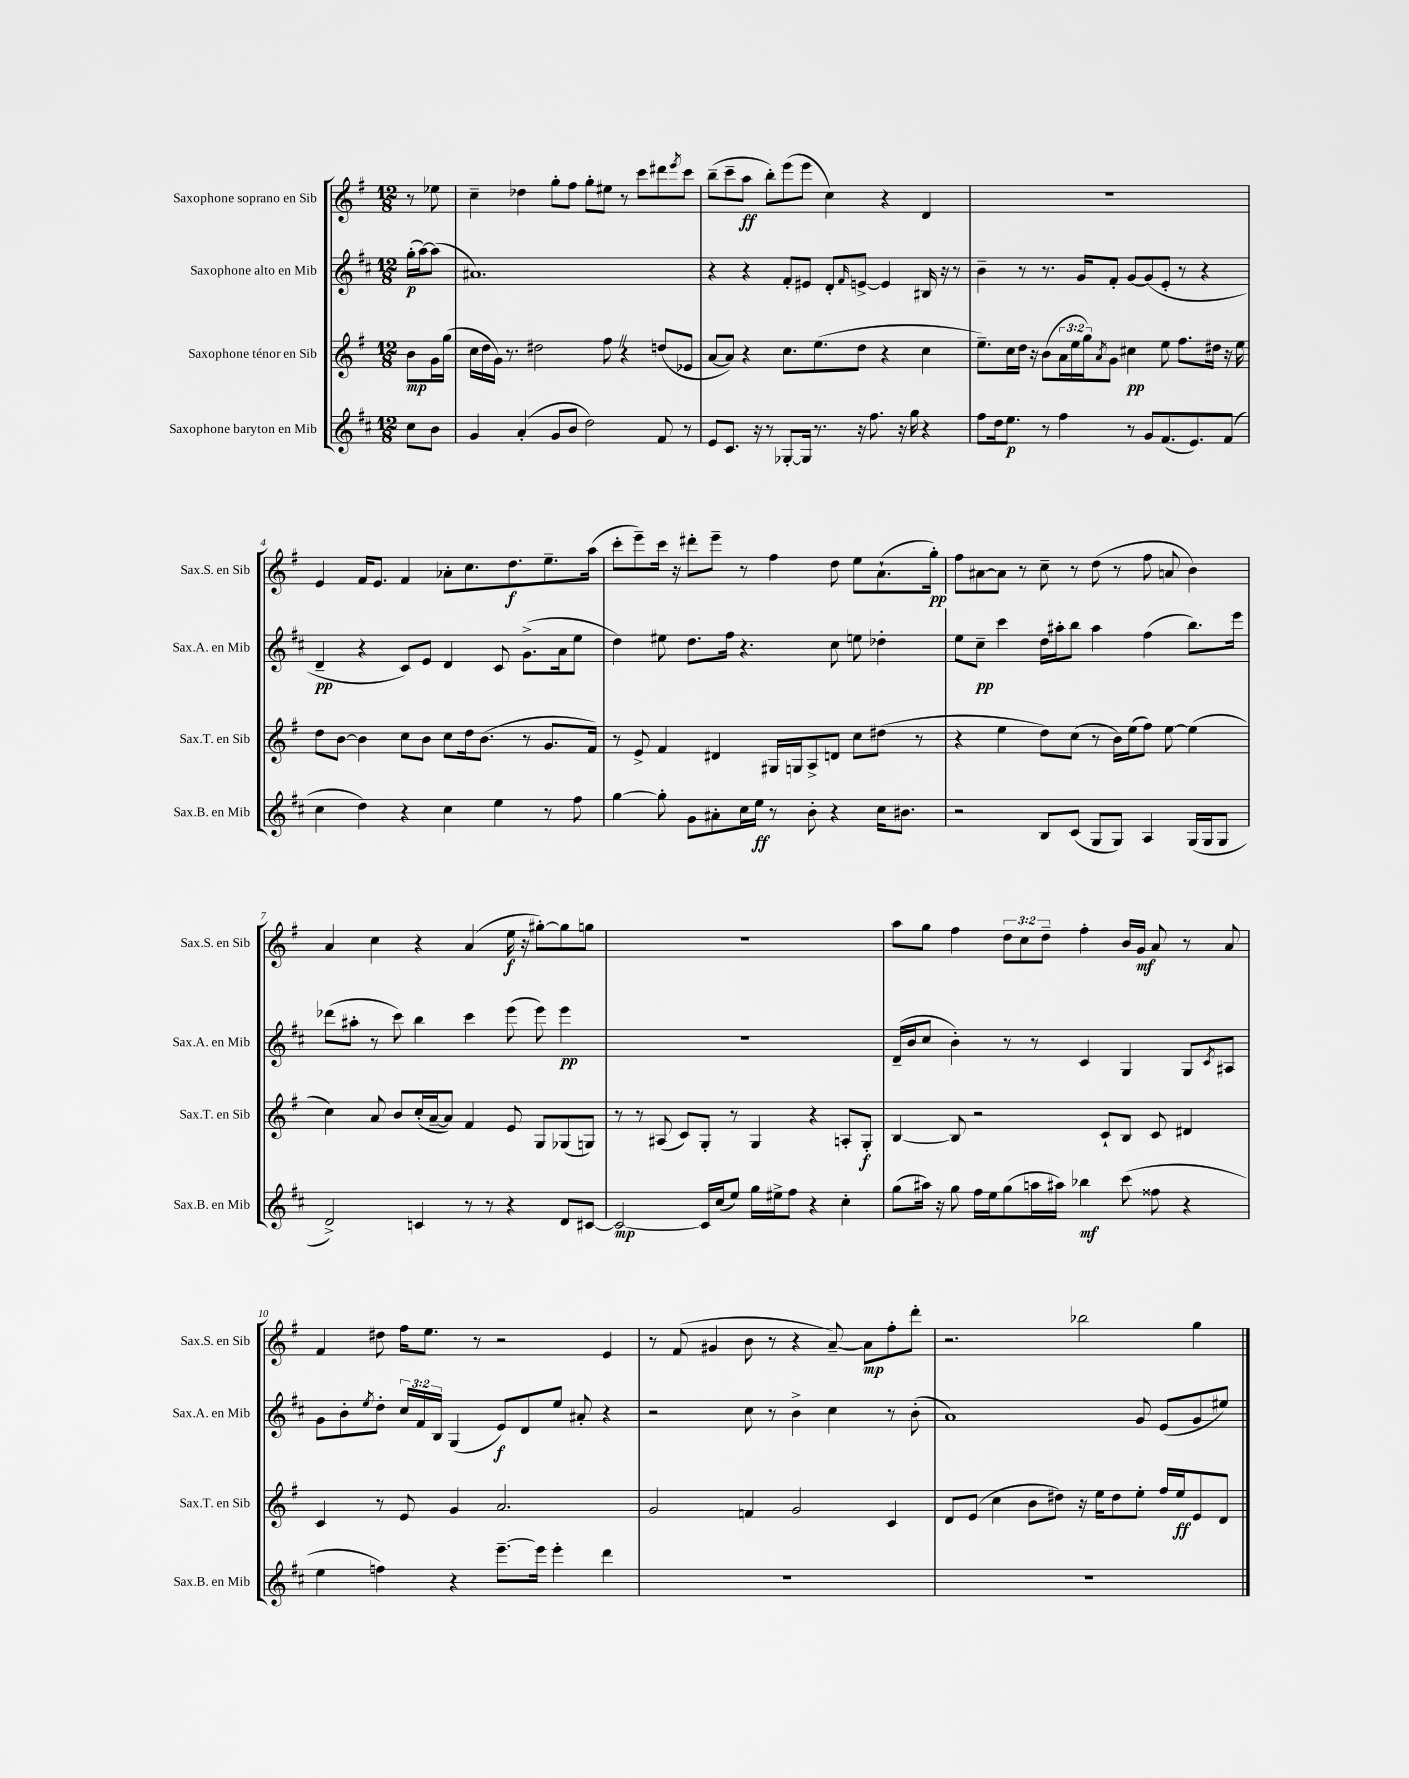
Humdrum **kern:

**kern	**dynam	**kern	**dynam	**kern	**dynam	**kern	**dynam
*part4	*part4	*part3	*part3	*part2	*part2	*part1	*part1
*staff4	*staff4	*staff3	*staff3	*staff2	*staff2	*staff1	*staff1
*I"Saxophone baryton en Mib	*	*I"Saxophone ténor en Sib	*	*I"Saxophone alto en Mib	*	*I"Saxophone soprano en Sib	*
*I'Sax.B. en Mib	*	*I'Sax.T. en Sib	*	*I'Sax.A. en Mib	*	*I'Sax.S. en Sib	*
*clefG2	*	*clefG2	*	*clefG2	*	*clefG2	*
*k[f#c#]	*	*k[f#]	*	*k[f#c#]	*	*k[f#]	*
*M12/8	*	*M12/8	*	*M12/8	*	*M12/8	*
=	=	=	=	=	=	=	=
8cc#\L	.	8b\L	mp	(16gg'\LL	p	8r	.
.	.	.	.	[16aa\J)	.	.	.
8b\J	.	16g\L	.	(8aa\J]	.	8ee-X\	.
.	.	(16gg\JJ	.	.	.	.	.
=1	=1	=1	=1	=1	=1	=1	=1
4g/	.	16cc\LL	.	1.a#X)	.	4cc~\	.
.	.	16dd\	.	.	.	.	.
.	.	16g\JJ)	.	.	.	.	.
.	.	8.r	.	.	.	.	.
(4a'/	.	.	.	.	.	4dd-X\	.
.	.	2dd#X\	.	.	.	.	.
8g/L	.	.	.	.	.	8gg'\L	.
8b/J	.	.	.	.	.	8ff#\J	.
2dd\)	.	.	.	.	.	8gg'\L	.
.	.	8ff#Z\	.	.	.	8ee#X\J	.
.	.	4r	.	.	.	8r	.
.	.	.	.	.	.	8ccc\L	.
8f#/	.	(8ddn/L	.	.	.	8ddd#X\	.
.	.	.	.	.	.	8qeee/	.
8r	.	8e-X/J	.	.	.	8ccc\J	.
=2	=2	=2	=2	=2	=2	=2	=2
8e/L	.	[8a/L	.	4r	.	(8bb~\L	.
8.c#/J	.	8a/J])	.	.	.	8ccc~\	.
.	.	4r	.	4r	.	8aa\J	ff
16r	.	.	.	.	.	.	.
8r	.	.	.	.	.	8bb'\L)	.
[8G-X'/L	.	8.cc\L	.	8f#'/L	.	(8eee\	.
16G-/Jk]	.	.	.	8e#X/J	.	8eee\J	.
8.r	.	(8.ee\	.	.	.	.	.
.	.	.	.	8d'/L	.	4cc\)	.
.	.	.	.	16qqf#/	.	.	.
16r	.	8dd\J	.	[8en^/J	.	.	.
8.ff#\	.	.	.	.	.	.	.
.	.	4r	.	4e/]	.	4r	.
16r	.	.	.	.	.	.	.
16gg\	.	.	.	.	.	.	.
4r	.	4cc\	.	16B#X/	.	4d/	.
.	.	.	.	16r	.	.	.
.	.	.	.	8r	.	.	.
=3	=3	=3	=3	=3	=3	=3	=3
8ff#\L	.	8.ee~\L)	.	4b~\	.	1.r	.
16dd\k	.	.	.	.	.	.	.
8.ee\J	p	16cc\L	.	.	.	.	.
.	.	16dd\JJ	.	8r	.	.	.
.	.	16r	.	.	.	.	.
8r	.	(8b\L	.	8.r	.	.	.
4ff#\	.	24a\L	.	.	.	.	.
.	.	24ee\	.	.	.	.	.
.	.	.	.	16g/KL	.	.	.
.	.	24gg\J)	.	.	.	.	.
.	.	8qa/	.	.	.	.	.
.	.	8g\J	.	8f#'/J	.	.	.
8r	.	4cc#X\	pp	[8g/L	.	.	.
8g/L	.	.	.	(8g/]	.	.	.
(8.f#/	.	8ee\	.	8e'/J	.	.	.
.	.	8.ff#\L	.	8r	.	.	.
8.e/)	.	.	.	.	.	.	.
.	.	.	.	4r	.	.	.
.	.	16dd#X\Jk	.	.	.	.	.
(8f#/J	.	16r	.	.	.	.	.
.	.	16ee\	.	.	.	.	.
!!LO:LB:g=z
=4	=4	=4	=4	=4	=4	=4	=4
4cc#\	.	8dd\L	.	4d~/	pp	4e/	.
.	.	[8b\J	.	.	.	.	.
4dd\)	.	4b\]	.	4r	.	16f#/KL	.
.	.	.	.	.	.	8.e/J	.
4r	.	8cc\L	.	8c#/L)	.	4f#/	.
.	.	8b\J	.	8e/J	.	.	.
4cc#\	.	8cc\L	.	4d/	.	8a-X'\L	.
.	.	16dd\k	.	.	.	8.cc\	.
.	.	(8.b\J	.	.	.	.	.
4ee\	.	.	.	8c#/	.	.	.
.	.	.	.	.	.	8.dd\	f
.	.	8r	.	(8.g^\L	.	.	.
8r	.	8.g/L	.	.	.	8.ee~\	.
.	.	.	.	16a\k	.	.	.
8ff#\	.	.	.	8ee\J	.	.	.
.	.	16f#/Jk)	.	.	.	(16aa\Jk	.
=5	=5	=5	=5	=5	=5	=5	=5
[4gg\	.	8r	.	4dd\)	.	8ccc'\L	.
.	.	8e^/	.	.	.	8eee~\)	.
8gg'\]	.	4f#/	.	8ee#X\	.	16ccc\Jk	.
.	.	.	.	.	.	16r	.
8g\L	.	.	.	8.dd\L	.	8ddd#X'\L	.
8a#X'\	.	4d#X/	.	.	.	8eee~\J	.
.	.	.	.	16ff#\Jk	.	.	.
16cc#\L	.	.	.	4.r	.	8r	.
16ee\JJ	ff	.	.	.	.	.	.
8r	.	16G#X/LL	.	.	.	4ff#\	.
.	.	16Gn/J	.	.	.	.	.
8b'\	.	8A^/	.	.	.	.	.
4r	.	8dn/J	.	8cc#\	.	8dd\	.
.	.	8cc\L	.	8een\	.	8ee\L	.
16cc#\KL	.	(8dd#X\J	.	4dd-X'\	.	(8.a`\	.
8.b#X\J	.	.	.	.	.	.	.
.	.	8r	.	.	.	.	.
.	.	.	.	.	.	16gg'\Jk)	pp
=6	=6	=6	=6	=6	=6	=6	=6
2r	.	4r	.	8ee\L	.	8ff#\L	.
.	.	.	.	8cc#~\J	pp	[8a#X\	.
.	.	4ee\	.	4ccc#\	.	8a#\J]	.
.	.	.	.	.	.	8r	.
8B/L	.	8dd\L)	.	16dd\LL	.	8cc~\	.
.	.	.	.	16aa#X'\J	.	.	.
(8c#/J	.	(8cc\J	.	8bb\J	.	8r	.
8G/L	.	8r	.	4aa#\	.	(8dd\	.
8G/J)	.	16b\LL)	.	.	.	8r	.
.	.	(16ee\J	.	.	.	.	.
4A/	.	8ff#\J)	.	(4ff#\	.	8ff#\	.
.	.	[8ee\	.	.	.	8an/	.
(16G/LL	.	(4ee\]	.	8.bb\L)	.	4b\)	.
16G/J	.	.	.	.	.	.	.
8G/J	.	.	.	.	.	.	.
.	.	.	.	16eee\Jk	.	.	.
!!LO:LB:g=z
=7	=7	=7	=7	=7	=7	=7	=7
2d^/)	.	4cc\)	.	(8ddd-X\L	.	4a/	.
.	.	.	.	8aa#X'\J	.	.	.
.	.	8a/	.	8r	.	4cc\	.
.	.	8b/L	.	8ccc#\)	.	.	.
4cn/	.	(16cc'/L	.	4bb\	.	4r	.
.	.	[16a~/J	.	.	.	.	.
.	.	8a/J])	.	.	.	.	.
8r	.	4f#/	.	4ccc#\	.	(4a/	.
8r	.	.	.	.	.	.	.
4r	.	8e/	.	(8eee\	.	16ee\	f
.	.	.	.	.	.	16r	.
.	.	8G/L	.	8eee\)	.	[8gg#X'\L)	.
8d/L	.	(8G-X/	.	4eee\	pp	8gg#\]	.
[8c#X/J	.	8Gn/J)	.	.	.	8ggn\J	.
=8	=8	=8	=8	=8	=8	=8	=8
2c#/_	mp	8r	.	1.r	.	1.r	.
.	.	8r	.	.	.	.	.
.	.	(8A#X/	.	.	.	.	.
.	.	8c/L)	.	.	.	.	.
16c#/LL]	.	8G'/J	.	.	.	.	.
(16cc#/J	.	.	.	.	.	.	.
8ee/J)	.	8r	.	.	.	.	.
16gg\LL	.	4G/	.	.	.	.	.
16ee#X^\J	.	.	.	.	.	.	.
8ff#\J	.	.	.	.	.	.	.
4r	.	4r	.	.	.	.	.
4cc#'\	.	8An'/L	.	.	.	.	.
.	.	8G'/J	f	.	.	.	.
=9	=9	=9	=9	=9	=9	=9	=9
(8gg\L	.	[4B/	.	(16d~/LL	.	8aa\L	.
.	.	.	.	16b/J	.	.	.
16aa#X\Jk)	.	.	.	8cc#/J	.	8gg\J	.
16r	.	.	.	.	.	.	.
8gg\	.	8B/]	.	4b'\)	.	4ff#\	.
16ff#\LL	.	2r	.	.	.	.	.
16ee\J	.	.	.	.	.	.	.
(8gg\	.	.	.	8r	.	12dd\L	.
.	.	.	.	.	.	12cc\	.
16aan\L	.	.	.	8r	.	.	.
.	.	.	.	.	.	12dd~\J	.
16aa#X\JJ)	.	.	.	.	.	.	.
4bb-X\	mf	.	.	4c#/	.	4ff#'\	.
.	.	8c`/L	.	.	.	.	.
(8ccc#\	.	8B/J	.	4G/	.	16b/LL	.
.	.	.	.	.	.	16g/JJ	mf
8ff##X\	.	8c/	.	.	.	8a/	.
4r	.	4d#X/	.	8G/L	.	8r	.
.	.	.	.	8qc#/	.	.	.
.	.	.	.	8A#X/J	.	8a/	.
!!LO:LB:g=z
=10	=10	=10	=10	=10	=10	=10	=10
4ee\	.	4c/	.	8g\L	.	4f#/	.
.	.	.	.	8b'\	.	.	.
.	.	.	.	8qee/	.	.	.
4ffn\)	.	8r	.	8dd'\J	.	8dd#X\	.
.	.	8e/	.	24cc#/LL	.	16ff#\KL	.
.	.	.	.	24f#/	.	.	.
.	.	.	.	.	.	8.ee\J	.
.	.	.	.	24B/JJ	.	.	.
4r	.	4g/	.	(4G/	.	.	.
.	.	.	.	.	.	8r	.
[8.eee~\L	.	2.a/	.	8e/L)	f	2r	.
.	.	.	.	8d/	.	.	.
16eee\Jk]	.	.	.	.	.	.	.
4eee'\	.	.	.	8ee/J	.	.	.
.	.	.	.	8a#X'/	.	.	.
4ddd\	.	.	.	4r	.	4e/	.
=11	=11	=11	=11	=11	=11	=11	=11
1.r	.	2g/	.	2r	.	8r	.
.	.	.	.	.	.	(8f#/	.
.	.	.	.	.	.	4g#X/	.
.	.	4fn/	.	8cc#\	.	8b\	.
.	.	.	.	8r	.	8r	.
.	.	2g/	.	4b^\	.	4r	.
.	.	.	.	4cc#\	.	[8a~/)	.
.	.	.	.	.	.	8a\L]	mp
.	.	4c/	.	8r	.	8ff#'\	.
.	.	.	.	(8b'\	.	8ddd'\J	.
=12	=12	=12	=12	=12	=12	=12	=12
1.r	.	8d/L	.	1a)	.	2.r	.
.	.	(8e/J	.	.	.	.	.
.	.	4cc\	.	.	.	.	.
.	.	8b\L	.	.	.	.	.
.	.	8dd#X\J)	.	.	.	.	.
.	.	16r	.	.	.	2bb-X\	.
.	.	16ee\KL	.	.	.	.	.
.	.	8dd#\	.	.	.	.	.
.	.	8ee'\J	.	8g/	.	.	.
.	.	16ff#/LL	.	(8e/L	.	.	.
.	.	16ee/J	ff	.	.	.	.
.	.	8e/	.	8g/	.	4gg\	.
.	.	8d/J	.	8ee#X/J)	.	.	.
==	==	==	==	==	==	==	==
*-	*-	*-	*-	*-	*-	*-	*-
